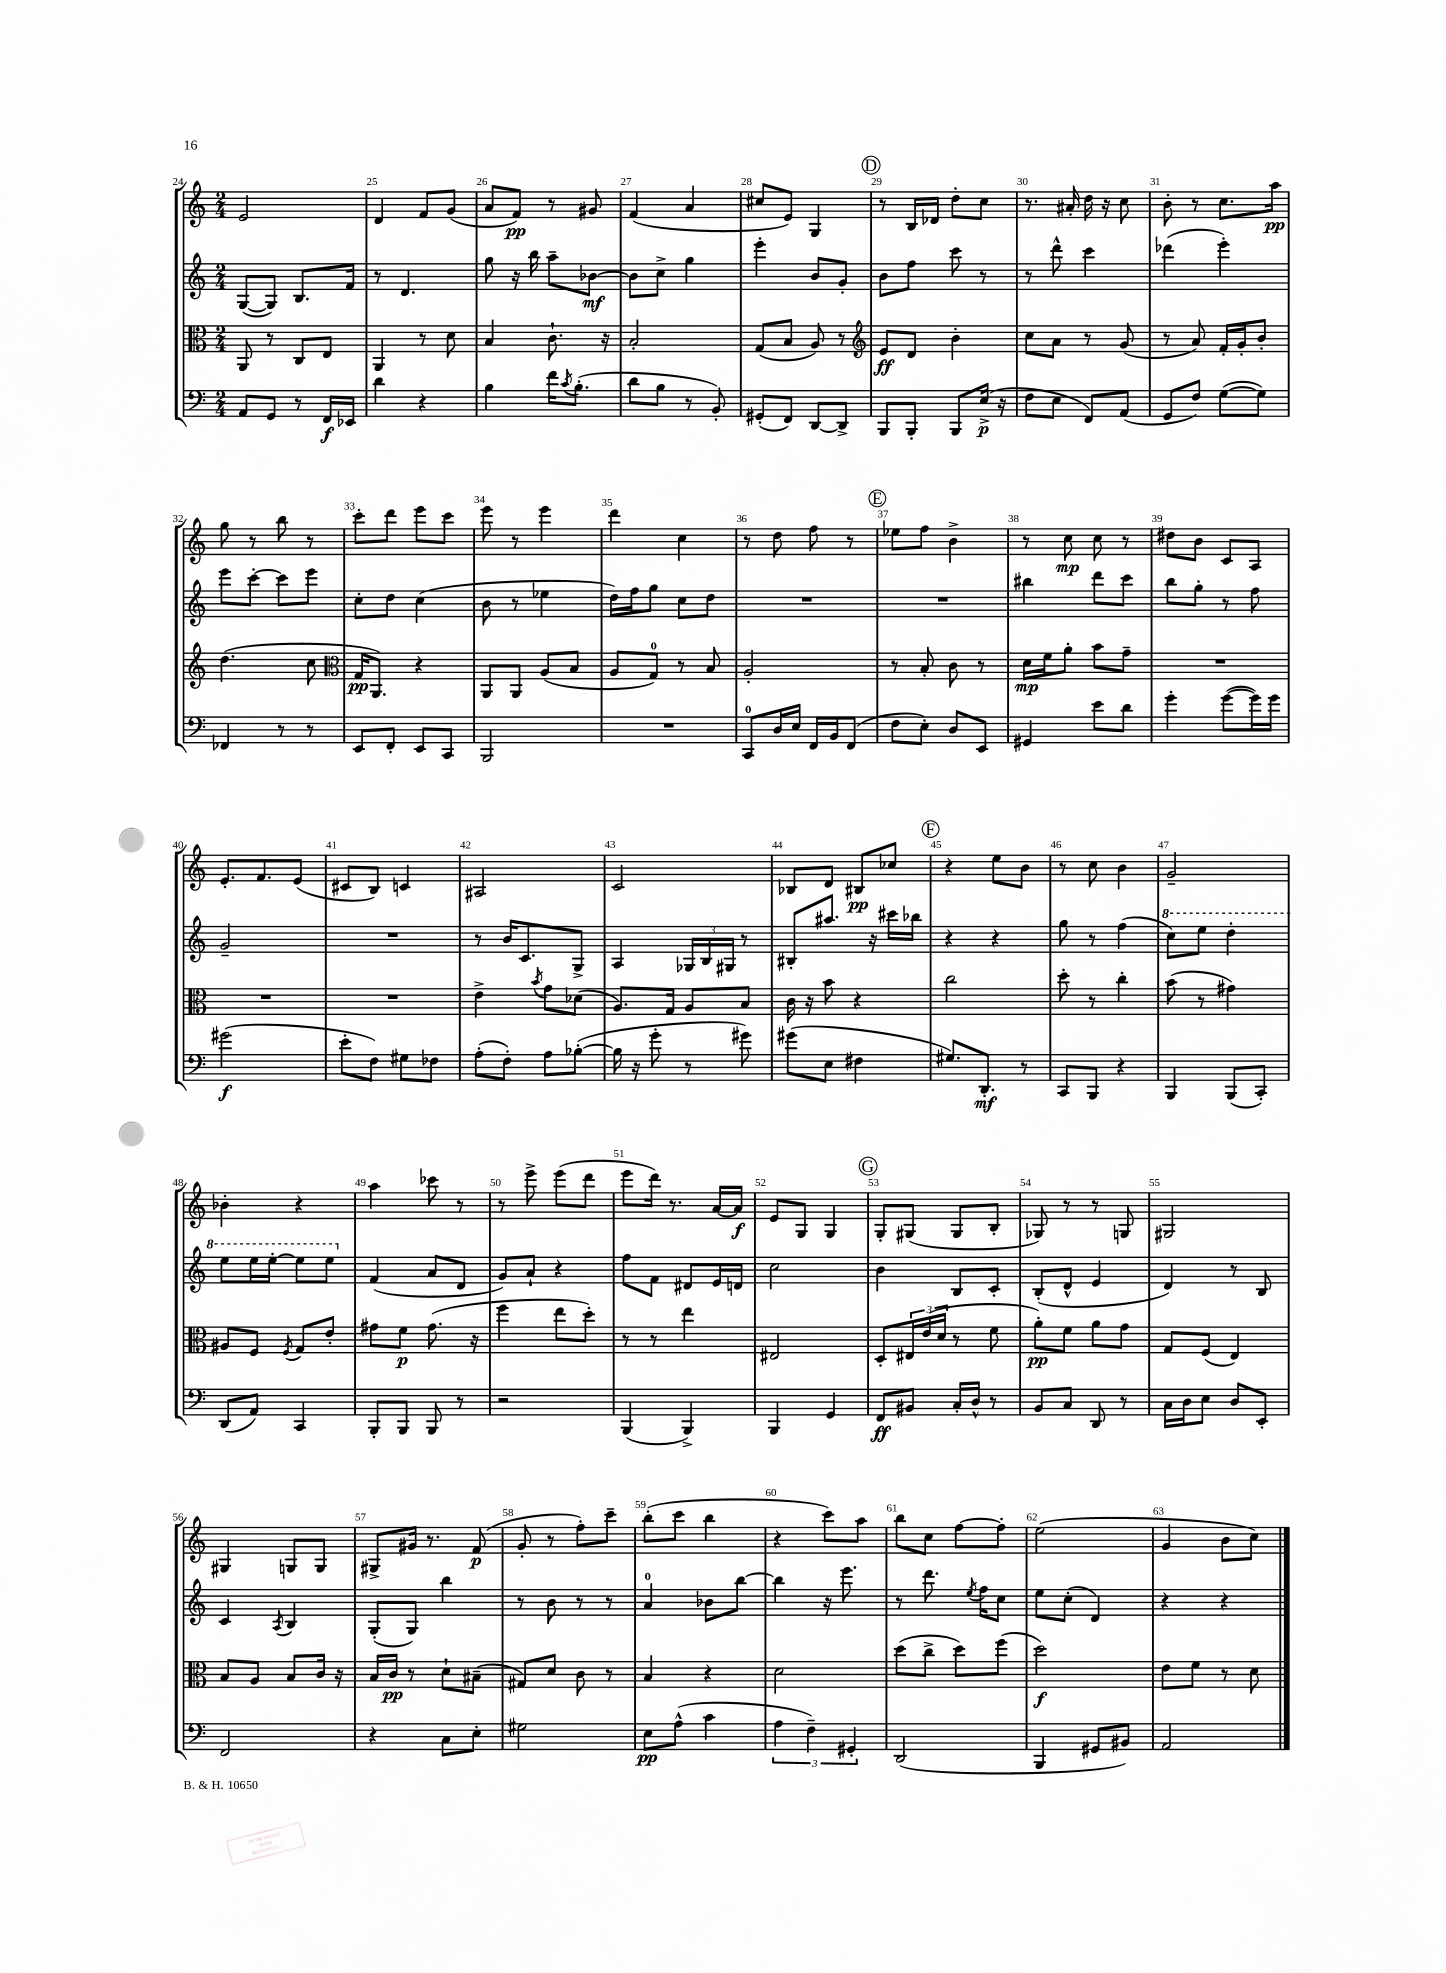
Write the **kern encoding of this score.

**kern	**kern	**kern	**kern
*staff4	*staff3	*staff2	*staff1
*clefF4	*clefC3	*clefG2	*clefG2
*k[]	*k[]	*k[]	*k[]
*M2/4	*M2/4	*M2/4	*M2/4
8AA	8AA	([8G	2e
8GG	8r	8G])	.
8r	8C	8.B	.
16FF	8E	.	.
16EE-	.	16f	.
=	=	=	=
4d	4AA	8r	4d
.	.	4.d	.
4r	8r	.	8f
.	8d	.	(8g
=	=	=	=
4B	4B	8gg	8a
.	.	16r	8f)
.	.	16bb	.
16f	8.c`	8aa~	8r
8qc	.	.	.
(8.B'	.	.	.
.	.	[8b-	8g#
.	16r	.	.
=	=	=	=
8d	2B'	8b-]	(4f
8B	.	8cc^	.
8r	.	4gg	4a
8BB')	.	.	.
=	=	=	=
(8GG#'	(8G	4eee'	8cc#
8FF)	8B	.	8e)
[8DD	8A)	8b	4G
8DD^]	8r	8g'	.
=	=	=	=
*	*clefG2	*	*
8BBB	8e	8b	8r
8BBB'	8d	8ff	16B
.	.	.	16d-
8BBB	4b'	8ccc	8dd'
(16E^	.	8r	8cc
16r	.	.	.
=	=	=	=
8F	8cc	8r	8.r
8E	8a	8ddd^^	.
.	.	.	16a#'
8FF)	8r	4ccc	16dd
.	.	.	16r
(8AA	(8g	.	8cc
=	=	=	=
8GG	8r	(4ddd-	8b'
8F)	8a)	.	8r
([8G	16f'	4eee')	8.cc
.	16g'	.	.
8G])	8b'	.	.
.	.	.	16aa
=	=	=	=
4FF-	(4.dd	8eee	8gg
.	.	[8ccc'	8r
8r	.	8ccc]	8bb
8r	8cc	8eee	8r
=	=	=	=
*	*clefC3	*	*
8EE	16G	8cc'	8ccc'
.	8.AA)	.	.
8FF'	.	8dd	8ddd
8EE	4r	(4cc	8eee
8CC	.	.	8ccc
=	=	=	=
2BBB	8AA	8b	8eee
.	8AA	8r	8r
.	(8A	4ee-	4eee
.	8B	.	.
=	=	=	=
2r	8A	16dd)	4ddd
.	.	16ff	.
.	8G)	8gg	.
.	8r	8cc	4cc
.	8B	8dd	.
=	=	=	=
8CC	2A'	2r	8r
16D	.	.	8dd
16E	.	.	.
16FF	.	.	8ff
16BB	.	.	.
(8FF	.	.	8r
=	=	=	=
8F	8r	2r	8ee-
8E')	8B'	.	8ff
8D	8c	.	4b^
8EE	8r	.	.
=	=	=	=
4GG#	16d	4bb#	8r
.	16f	.	.
.	8a'	.	8cc
8e	8b	8ddd	8cc
8d	8g~	8ccc	8r
=	=	=	=
4g'	2r	8bb	8dd#
.	.	8gg'	8b
([8g	.	8r	8c
16g])	.	8ff	8A
16g	.	.	.
=	=	=	=
(2g#	2r	2g~	8.e'
.	.	.	8.f
.	.	.	(8e
=	=	=	=
8e'	2r	2r	8c#
8F)	.	.	8B)
8G#	.	.	4c
8F-	.	.	.
=	=	=	=
(8A'	4e^	8r	2A#
8F')	.	16b	.
.	.	8.c	.
.	8qb	.	.
8A	8g	.	.
([8B-'	(8d-	8G^	.
=	=	=	=
16B-]	8.A)	4A	2c
16r	.	.	.
8g'	.	.	.
.	16G	.	.
8r	8A	24G-	.
.	.	24B	.
.	.	24G#	.
8g#)	8B	8r	.
=	=	=	=
(8g#	16c	8B#'	8B-
.	16r	.	.
8E	8b	8.aa#	8d
4F#	4r	.	8B#
.	.	16r	.
.	.	16ccc#	8cc-
.	.	16bb-	.
=	=	=	=
8.G#)	2cc	4r	4r
8.DD'	.	.	.
.	.	4r	8ee
8r	.	.	8b
=	=	=	=
8CC	8dd'	8gg	8r
8BBB	8r	8r	8cc
4r	4cc'	(4ff	4b
=	=	=	=
4BBB	(8b	8ccc)	2g~
.	8r	8eee	.
(8BBB	4g#)	4ddd'	.
8CC')	.	.	.
=	=	=	=
(8DD	8A#	8eee	4b-'
8AA)	8F	16eee	.
.	.	[16eee'	.
.	8qF	.	.
4CC	8G	8eee]	4r
.	8e'	8eee	.
=	=	=	=
8BBB'	8g#	(4f	4aa
8BBB	8f	.	.
8BBB	(8.g#	8a	8ccc-
8r	.	8d	8r
.	16r	.	.
=	=	=	=
2r	4ff	8g)	8r
.	.	8a`	8eee^
.	8ee	4r	(8eee
.	8dd')	.	8ddd
=	=	=	=
(4BBB	8r	8ff	8eee
.	8r	8f	16ddd)
.	.	.	8.r
4BBB^)	4ee	8d#	.
.	.	16e	[16a
.	.	16d	16a]
=	=	=	=
4BBB	2E#	2cc	8e
.	.	.	8G
4GG	.	.	4G
=	=	=	=
8FF	8D'	4b	8G'
8BB#	24E#	.	(8G#
.	(24e	.	.
.	24d	.	.
16C'	8r	8B	8G#
16D^^	.	.	.
8r	8f	8c'	8B'
=	=	=	=
8BB	8a')	(8B'	8G-)
8C	8f	8d^^	8r
8DD	8a	4e	8r
8r	8g	.	8G
=	=	=	=
16C	8G	4d)	2G#
16D	.	.	.
8E	(8F	.	.
8D	4E)	8r	.
8EE'	.	8B	.
=	=	=	=
2FF	8B	4c	4G#
.	8A	.	.
.	.	8qA	.
.	8B	4B	8G
.	16c	.	8G
.	16r	.	.
=	=	=	=
4r	16B	(8G'	8G#^
.	16c	.	.
.	8r	8G)	16g#
.	.	.	8.r
8C	8d`	4bb	.
8E'	(8B#~	.	(8f
=	=	=	=
2G#	8G#)	8r	8g'
.	8d	8b	8r
.	8c	8r	8ff')
.	8r	8r	8ccc~
=	=	=	=
8E	4B	4a	(8bb'
(8A^^	.	.	8ccc
4c	4r	8b-	4bb
.	.	[8bb	.
=	=	=	=
6A	2d	4bb]	4r
6F~)	.	.	.
.	.	16r	8ccc)
.	.	8.eee	.
6GG#'	.	.	.
.	.	.	8aa
=	=	=	=
(2DD	(8dd	8r	8bb
.	8cc^	8.ddd	8cc
.	8dd)	.	[8ff
.	.	8qee	.
.	.	16ff	.
.	(8ff	8cc	8ff']
=	=	=	=
4BBB	2dd)	8ee	(2ee
.	.	(8cc'	.
8GG#	.	4d)	.
8BB#)	.	.	.
=	=	=	=
2AA	8e	4r	4g
.	8f	.	.
.	8r	4r	8b
.	8d	.	8cc)
==	==	==	==
*-	*-	*-	*-
